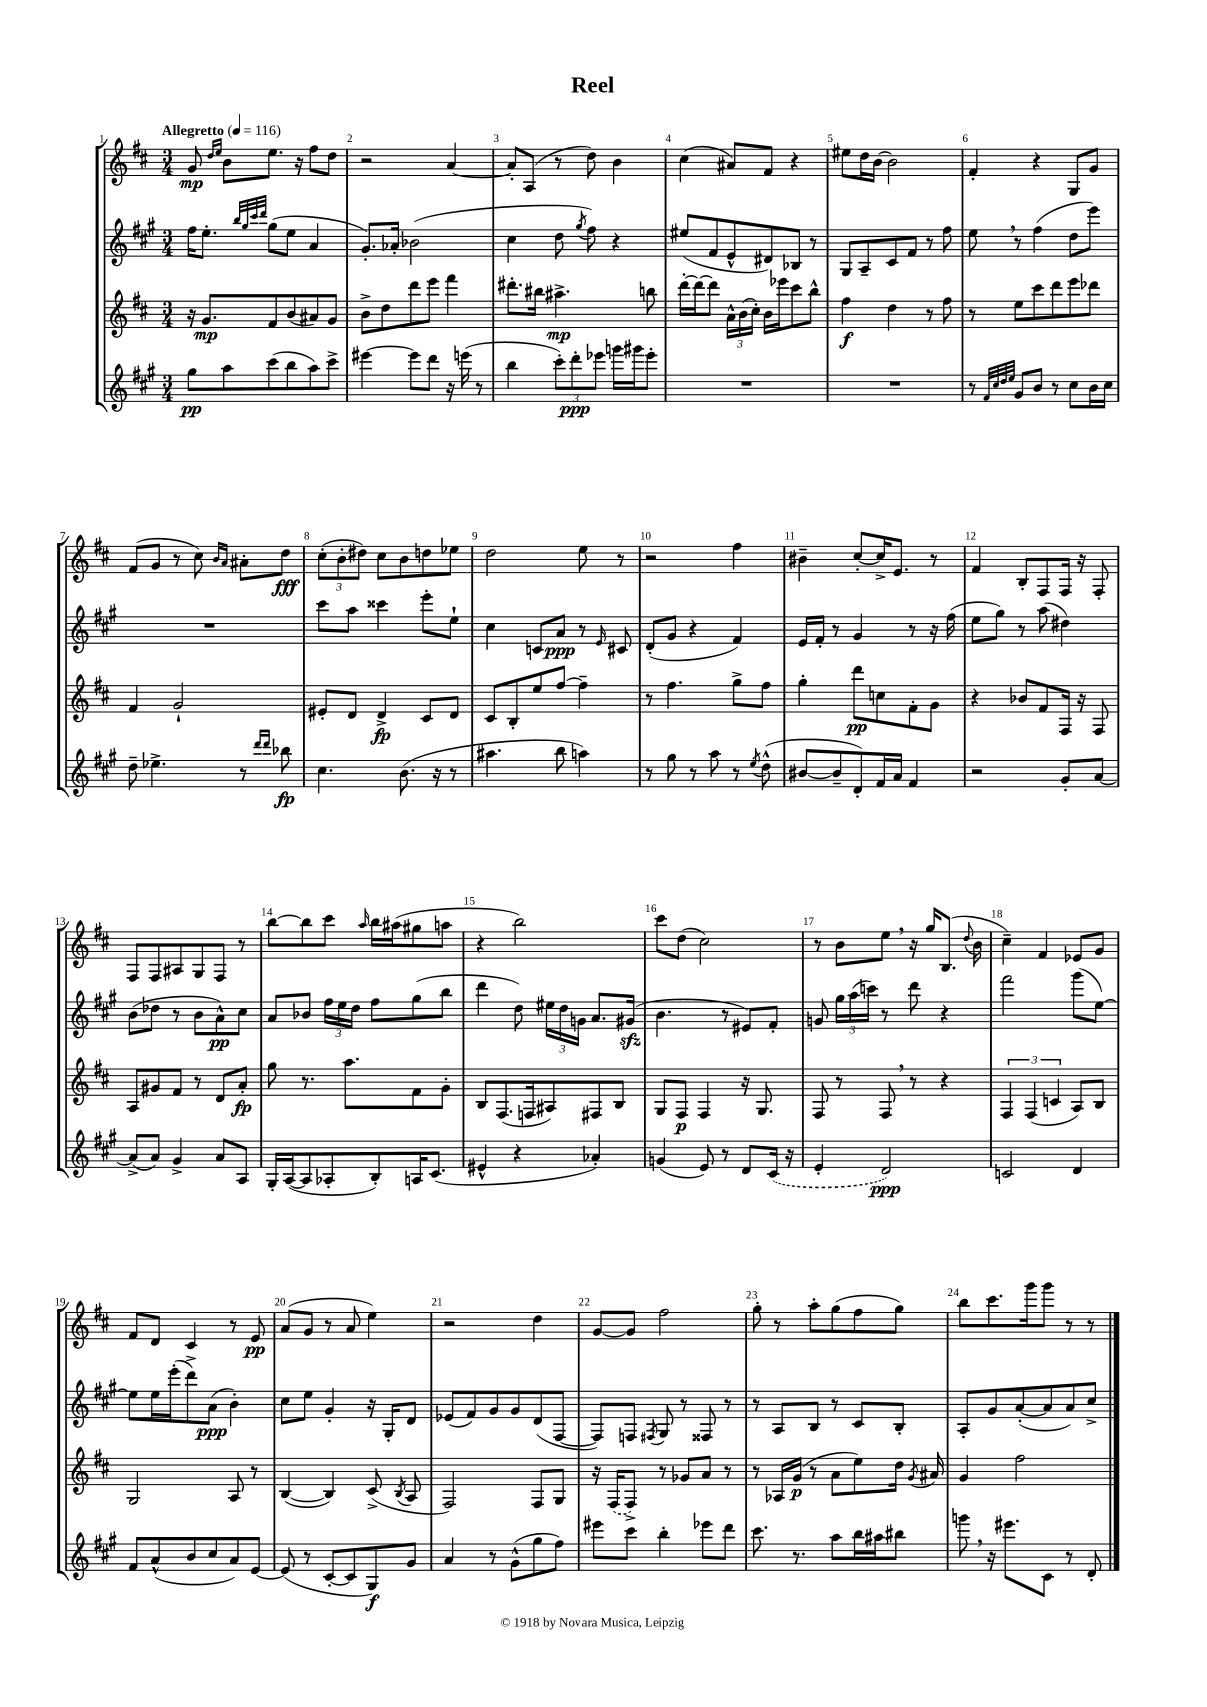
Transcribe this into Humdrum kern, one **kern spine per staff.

**kern	**kern	**kern	**kern
*staff4	*staff3	*staff2	*staff1
*clefG2	*clefG2	*clefG2	*clefG2
*k[f#c#g#]	*k[f#c#]	*k[f#c#g#]	*k[f#c#]
*M3/4	*M3/4	*M3/4	*M3/4
*MM116	*MM116	*MM116	*MM116
8gg#	16r	16ff#	8g
.	8.g	8.ee'	.
.	.	.	16qqdd
.	.	.	16qqee
8aa	.	.	8b
.	.	32qqbb	.
.	.	32qqgg#	.
.	.	32qqccc#	.
.	.	32qqddd	.
(8ccc#	8f#	(8gg#	8.ee
8bb	(8b	8ee	.
.	.	.	16r
8aa)	8a#)	4a	8ff#
8ccc#^	8g	.	8dd
=	=	=	=
[4eee#	8b^	8.g#')	2r
.	8dd	.	.
.	.	16a-'	.
8eee#]	8ddd	(2b-	.
8ddd	8eee	.	.
16r	4fff#	.	[4a
(16eee	.	.	.
8r	.	.	.
=	=	=	=
4bb	8.ddd#'	4cc#	8a']
.	.	.	(8A
.	16bb#	.	.
12ccc#')	4.aa#^	8dd	8r
12ddd'	.	.	.
.	.	8qgg#	.
.	.	8ff#)	8dd)
12eee-	.	.	.
16ggg	.	4r	4b
16ggg#	.	.	.
8eee-'	8bb	.	.
=	=	=	=
2.r	[16ddd'	(8ee#	(4cc#
.	16ddd_	.	.
.	8ddd]	8f#	.
.	24a^^	8e^^	8a#)
.	(24b	.	.
.	24cc#')	.	.
.	16b	8d#)	8f#
.	16eee-	.	.
.	8ccc#	8B-	4r
.	8bb^^	8r	.
=	=	=	=
2.r	4ff#	8G#	8ee#
.	.	8A~	16dd
.	.	.	[16b
.	4dd	8c#	2b]
.	.	8f#	.
.	8r	8r	.
.	8ff#	8ff#	.
=	=	=	=
8r	8r	8ee	4f#'
32qqf#	.	.	.
32qqcc#	.	.	.
32qqdd	.	.	.
32qqee	.	.	.
8g#	8ee	8r	.
8b	8ccc#	(4ff#	4r
8r	8ddd	.	.
8cc#	8eee	8dd	8G
16b	8ddd-	8eee)	8g
16cc#	.	.	.
=	=	=	=
8dd~	4f#	2.r	(8f#
4.ee-^	.	.	8g
.	2g`	.	8r
.	.	.	8cc#)
.	.	.	16qqb
.	.	.	16qqa
8r	.	.	8a#'
16qqddd	.	.	.
16qqddd	.	.	.
8bb-	.	.	8dd
=	=	=	=
4.cc#	8e#'	8ccc#	(12cc#'
.	.	.	12b'
.	8d	8aa	.
.	.	.	12dd#)
.	4d^	4ccc##	8cc#
(8.b	.	.	8b
.	8c#	8eee'	8dd
16r	.	.	.
8r	8d	8ee`	8ee-
=	=	=	=
4.aa#	8c#	4cc#	2dd
.	8B'	.	.
.	8ee	8c	.
8bb	[8ff#	8a	.
4aa)	4ff#~]	8r	8ee
.	.	16qqe	.
.	.	8c#	8r
=	=	=	=
8r	8r	(8d'	2r
8gg#	4.ff#	8g#	.
8r	.	4r	.
8aa	.	.	.
8r	8gg^	4f#)	4ff#
8qee	.	.	.
(8dd^^	8ff#	.	.
=	=	=	=
[8b#	4gg'	16e	4b#~
.	.	16f#'	.
8b#~]	.	8r	.
8d')	8ddd	4g#	[8cc#'
16f#	8cc	.	16cc#^]
16a	.	.	8.e
4f#	8f#'	8r	.
.	8g	16r	8r
.	.	(16ff#	.
=	=	=	=
2r	4r	8ee	4f#
.	.	8gg#)	.
.	8b-	8r	8B'
.	8f#	(8aa	8F#
8g#'	16F#	4dd#)	16F#
.	16r	.	16r
[8a	8F#	.	8F#'
=	=	=	=
(8a^]	8A	(8b	8F#
8a)	8g#	8dd-	8F#
4g#^	8f#	8r	8A#
.	8r	8b	8G
8a	8d	8a^^)	8F#
8A	8a'	8cc#	8r
=	=	=	=
16G#'	8gg	8a	[8bb
([16A	.	.	.
8A]	8.r	8b-	8bb]
8A-'	.	24ff#	8ccc#
.	.	24ee	.
.	8.aa	.	.
.	.	24dd	.
.	.	.	16qqaa
8B')	.	8ff#	16bb
.	.	.	(16aa#
16A	8f#	(8gg#	8gg#
(8.c#	.	.	.
.	8g'	8bb	8aa
=	=	=	=
4e#^^	8B	4ddd	4r
.	(8.F#	.	.
4r	.	8dd)	2bb)
.	16F	.	.
.	8A#)	24ee#	.
.	.	24dd	.
.	.	24g	.
4a-')	8F#	8.a	.
.	8B	.	.
.	.	(16g#	.
=	=	=	=
(4g	8G	4.b	8ccc#
.	8F#	.	(8dd
8e)	4F#	.	2cc#)
8r	.	8r	.
8d	16r	8e#)	.
.	8.G	.	.
(16c#	.	8f#'	.
16r	.	.	.
=	=	=	=
4e'	8F#	8g	8r
.	8r	24gg#	8b
.	.	(24aa	.
.	.	24ccc)	.
2d)	8F#	8r	8ee
.	8r	8ddd	16r
.	.	.	16gg
.	4r	4r	(8.B
.	.	.	8qqdd
.	.	.	16b
=	=	=	=
2c	6F#	2fff#	4cc#~)
.	(6F#	.	.
.	.	.	4f#
.	6c	.	.
4d	8A)	(8ggg#	8e-
.	8B	[8ee)	8g
=	=	=	=
8f#	2G	8ee]	8f#
(8a^^	.	16ee	8d
.	.	(16eee'	.
8b	.	8ddd^)	4c#
8cc#	.	(8a	.
8a)	8A	4b')	8r
[8e	8r	.	8e
=	=	=	=
(8e]	([4B	8cc#	(8a
8r	.	8ee	8g
[8c#'	4B])	4g#'	8r
8c#]	.	.	8a
8G#)	(8c#^	16r	4ee)
.	.	16G#'	.
.	8qB	.	.
8g#	8A	8d	.
=	=	=	=
4a	2F#)	(8e-	2r
.	.	8f#)	.
8r	.	8g#	.
(8g#^^	.	8g#	.
8gg#	8F#	(8d	4dd
8ff#)	8G	[8F#	.
=	=	=	=
8eee#	16r	8F#])	[8g
.	(16F#	.	.
8ccc#	8F#^)	8F	8g]
.	.	8qF#	.
4bb'	8r	8G#	2ff#
.	8g-	8r	.
8eee-	8a	8F##	.
8ddd	8r	8r	.
=	=	=	=
8.ccc#	8r	8r	8gg'
.	16A-	8A	8r
8.r	(16g	.	.
.	8r	8B	8aa'
8aa	8a	8r	(8gg
16bb	8ee)	8c#	8ff#
16aa#	.	.	.
8bb#	16dd	8B'	8gg)
.	8qg	.	.
.	16a#	.	.
=	=	=	=
8ggg	4g	8A'	8bb
16r	.	8g#	8.ccc#
8.eee#	.	.	.
.	2ff#	([8a'	.
.	.	.	16ggg
8c#	.	8a]	8ggg
8r	.	8a)	8r
8d'	.	8cc#^	8r
==	==	==	==
*-	*-	*-	*-
